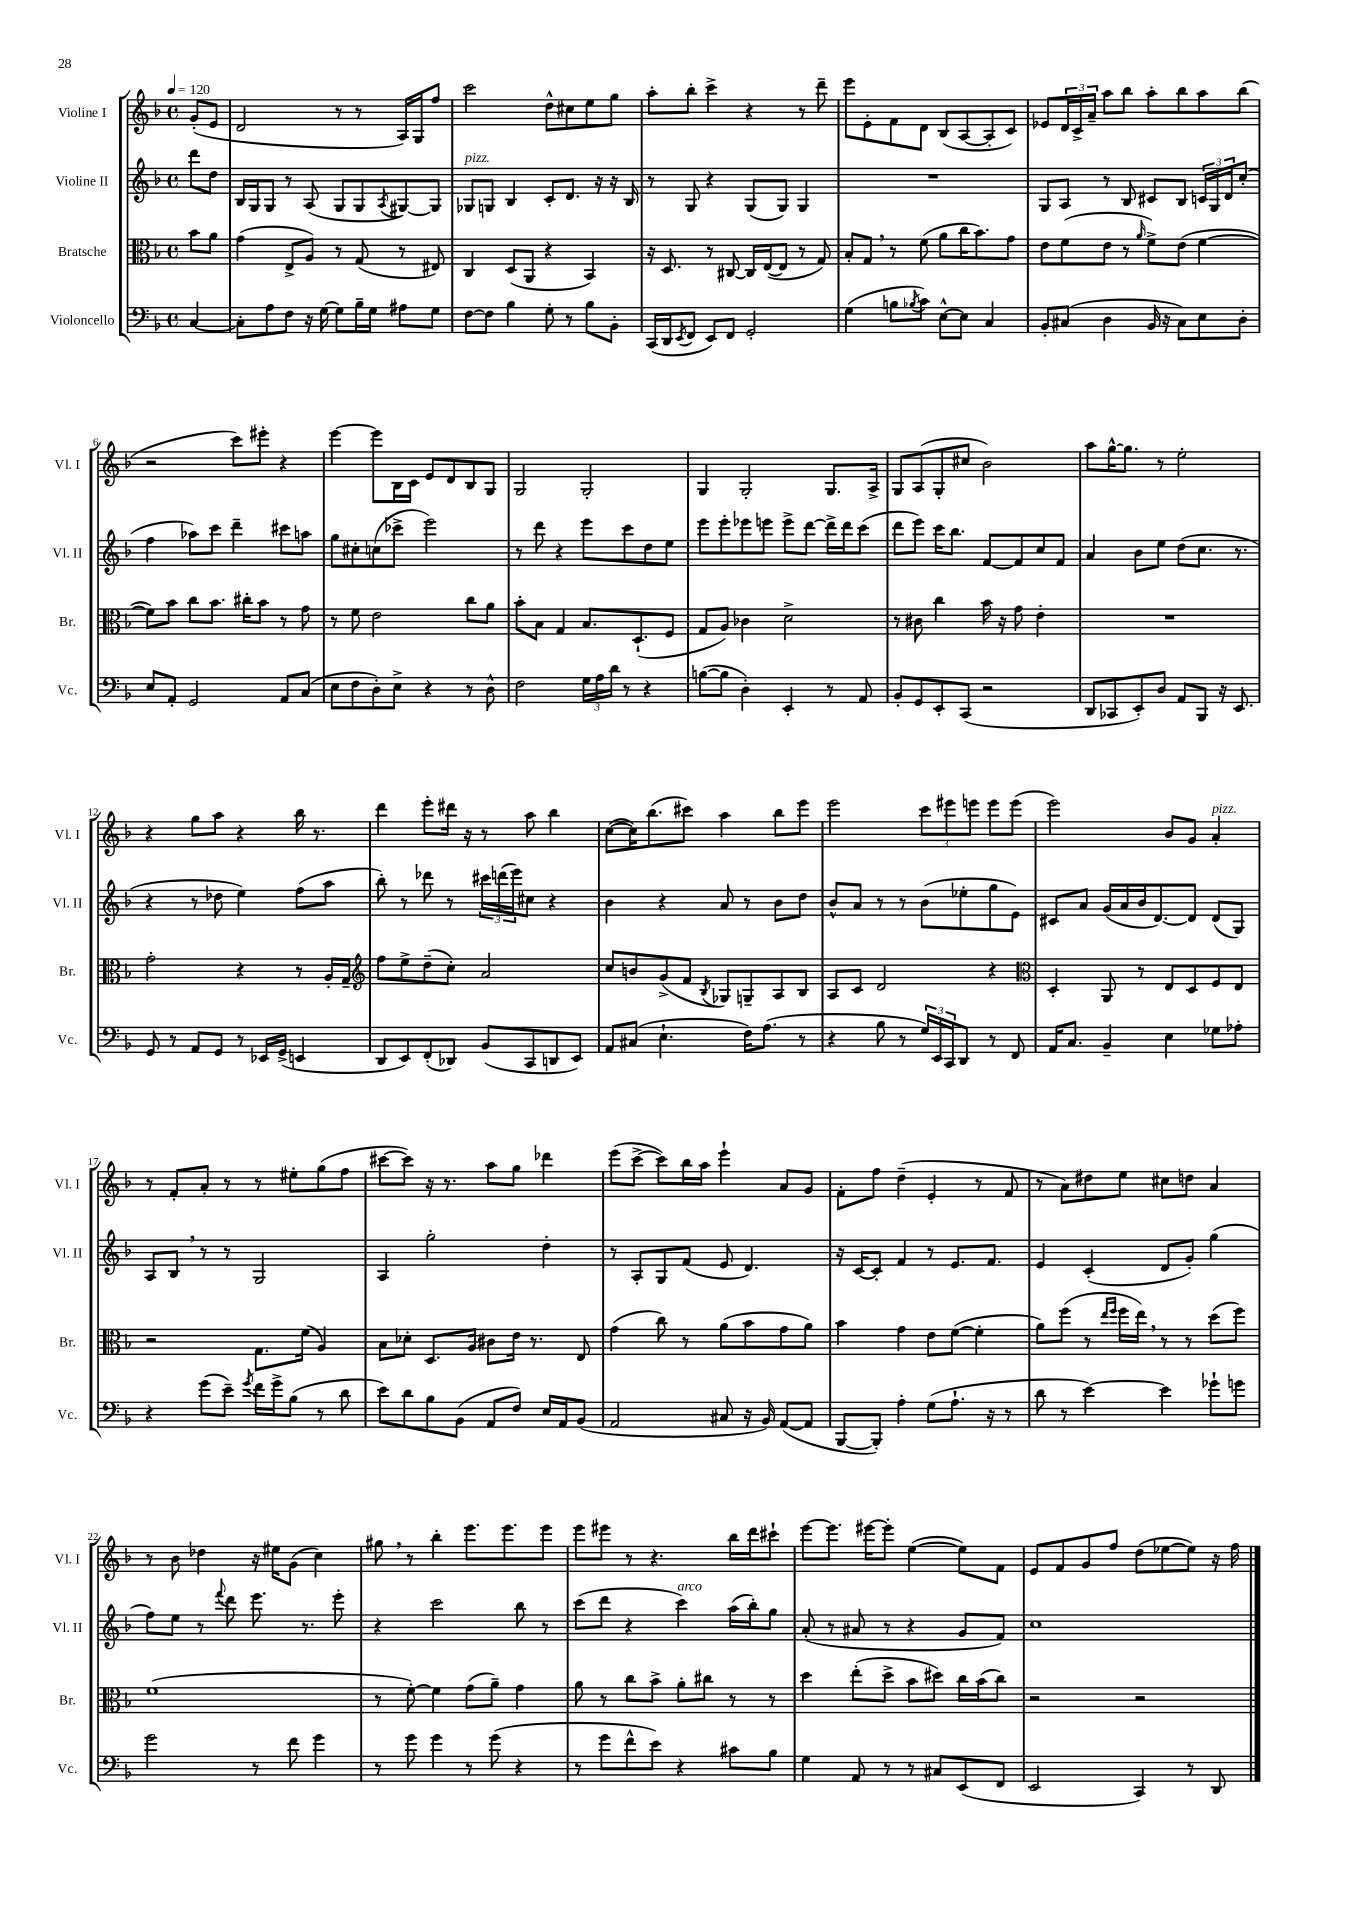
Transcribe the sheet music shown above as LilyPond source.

<<
\new StaffGroup <<
\new Staff = "s0" \with { instrumentName = "Violine I" shortInstrumentName = "Vl. I" } {
    \clef treble \key f \major \defaultTimeSignature \time 4/4 \partial 4 \tempo 4 = 120
    g'8-.( e'8 |
    d'2 r8 r8 a16) g16 f''8 |
    c'''2 d''8-^ cis''8 e''8 g''8 |
    a''8-. bes''8-. c'''4-> r4 r8 d'''8-- |
    e'''8 e'8-. f'8 d'8 bes8( a8~ a8-. c'8) |
    ees'8 \tuplet 3/2 { d'16 c'16-> a'16-- } a''8 bes''8 a''8-. bes''8 a''8 bes''8( |
    r2 c'''8) eis'''8-. r4 |
    e'''4~ e'''8 bes16 c'16 e'8 d'8 bes8 g8 |
    g2 g2-. |
    g4 g2-. g8. a16-> |
    g8 a8( g8-. cis''8 bes'2) |
    a''8 g''16~-^ g''8. r8 e''2-. |
    r4 g''8 a''8 r4 bes''16 r8. |
    d'''4 e'''8-. dis'''16 r16 r8 a''8 bes''4 |
    c''8~( c''16) bes''8.( cis'''8) a''4 bes''8 e'''8 |
    e'''2 \tuplet 3/2 { c'''8 eis'''8 e'''8 } e'''8 e'''8( |
    e'''2) bes'8 g'8 a'4-.^\markup { \italic "pizz." } |
    r8 f'8-. a'8-. r8 r8 eis''8-. g''8( f''8 |
    cis'''8~ cis'''8) r16 r8. a''8 g''8 des'''4 |
    e'''8( c'''8~-> c'''8) bes''16 a''16 e'''4-! a'8 g'8 |
    f'8-. f''8 d''4--( e'4-. r8 f'8 |
    r8 a'8) dis''8 e''8 cis''8 d''8 a'4 |
    r8 bes'8 des''4 r16 eis''16 g'8( c''4) |
    gis''8 \breathe r8 bes''4-. e'''8. e'''8. e'''8 |
    e'''8 eis'''8 r8 r4. bes''16 d'''16 cis'''8-! |
    e'''8~ e'''8. eis'''16~ eis'''8-. e''4~( e''8) f'8 |
    e'8 f'8 g'8 f''8 d''8( ees''8~ ees''8) r16 f''16 \bar "|." |
}
\new Staff = "s1" \with { instrumentName = "Violine II" shortInstrumentName = "Vl. II" } {
    \clef treble \key f \major \defaultTimeSignature \time 4/4 \partial 4
    d'''8 d''8 |
    bes16 g16 g8 r8 a8( g8 g8 \acciaccatura { a8 } gis8~) gis8 |
    ges8^\markup { \italic "pizz." } g8 bes4 c'8-. d'8. r16 r16 bes16 |
    r8 g8 r4 g8( g8) g4 |
    R1 |
    g8 a8 r8 bes8 cis'8 bes8 \tuplet 3/2 { c'16 g16 d'16 } c''8-.( |
    f''4 aes''8) c'''8 d'''4-- cis'''8 a''8 |
    g''8 cis''8-. c''8( ces'''8-> e'''2) |
    r8 d'''8 r4 e'''8 c'''8 d''8 e''8 |
    e'''8 e'''8-. ees'''8 e'''8 e'''8-> d'''8~ d'''16-> d'''16 c'''8( |
    d'''8 e'''8) c'''16 bes''8. f'8~ f'8 c''8 f'8 |
    a'4 bes'8 e''8 d''8( c''8. r8. |
    r4 r8 des''8 e''4) f''8( a''8 |
    bes''8-.) r8 des'''8 r8 \tuplet 3/2 { cis'''16 d'''16( e'''16) } cis''8 r4 |
    bes'4 r4 a'8 r8 bes'8 d''8 |
    bes'8-^ a'8 r8 r8 bes'8( ees''8-. g''8 e'8) |
    cis'8 a'8 g'16( a'16 bes'16 d'8.~) d'8 d'8( g8) |
    a8 bes8 \breathe r8 r8 g2 |
    a4 g''2-. d''4-. |
    r8 a8-. g8 f'8( e'8 d'4.) |
    r16 c'16~ c'8-. f'4 r8 e'8. f'8. |
    e'4 c'4-.( d'8 g'8-.) g''4( |
    f''8) e''8 r8 \appoggiatura { f'''8 } d'''8 e'''8. r8. e'''8-. |
    r4 c'''2 bes''8 r8 |
    c'''8( d'''8 r4 c'''4^\markup { \italic "arco" }) a''16( bes''16-.) g''8 |
    a'8-.( r8 ais'8 r8 r4 g'8 f'8) |
    c''1 \bar "|." |
}
\new Staff = "s2" \with { instrumentName = "Bratsche" shortInstrumentName = "Br." } {
    \clef alto \key f \major \defaultTimeSignature \time 4/4 \partial 4
    bes'8 a'8 |
    g'4( e8-> a8) r8 g8( r8 eis8) |
    c4 d8( a,8 r4 bes,4) |
    r16 d8. r8 cis8~ cis16 e16~( e8 r8 g8) |
    bes8-. g8 \breathe r8 f'8( a'8 c''16 bes'8.) g'8 |
    e'8 f'8( e'8 r8 \grace { a'16 } f'8->) e'8( f'4~ |
    f'8) bes'8 c''8 bes'8. cis''16-. bes'8 r8 g'8 |
    r8 f'8 e'2 c''8 a'8 |
    bes'8-. bes8 g4 bes8. d8.-!( f8 |
    g8 a8) ces'4 d'2-> |
    r8 cis'8 c''4 bes'16 r16 g'8 e'4-. |
    R1 |
    g'2-. r4 r8 a16-. g16-- |
    \clef treble f''8 e''8-> d''8--( c''8-.) a'2 |
    c''8 b'8 g'8->( f'8 \acciaccatura { bes8 } ges8) g8-- a8 bes8 |
    a8 c'8 d'2 r4 |
    \clef alto d4-. a,8 r8 e8 d8 f8 e8 |
    r2 g8. f'16( a4) |
    bes8 des'8-. d8. a16 cis'8 e'16 r8. e8 |
    g'4( c''8) r8 a'8( bes'8 g'8 a'8) |
    bes'4 g'4 e'8 f'8~( f'4-. |
    a'8) f''8( r8 \grace { e''16 f''16 } f''16 e''16) \breathe r8 r8 d''8( f''8) |
    f'1( |
    r8 f'8~-.) f'4 g'8( a'8--) g'4 |
    a'8 r8 c''8 bes'8-> a'8-. cis''8 r8 r8 |
    d''4 e''8-.( d''8-> bes'8 dis''8) c''16 bes'16( c''8) |
    r2 r2 \bar "|." |
}
\new Staff = "s3" \with { instrumentName = "Violoncello" shortInstrumentName = "Vc." } {
    \clef bass \key f \major \defaultTimeSignature \time 4/4 \partial 4
    c4~ |
    c8-. a8 f8 r16 g16~ g8 bes16-- g16 ais8 g8 |
    f8~ f8 bes4 g8-. r8 bes8 bes,8-. |
    c,16( d,16 \acciaccatura { e,8 } f,8 e,8) f,8 g,2-. |
    g4( b8 \acciaccatura { bes8 } c'8) e8~-^ e8 c4 |
    bes,8-. cis8( d4 bes,16 r16 cis8) e8 d8-. |
    e8 a,8-. g,2 a,8 c8( |
    e8 f8 d8-.) e8-> r4 r8 d8-^ |
    f2 \tuplet 3/2 { g16 a16 d'16 } r8 r4 |
    b8~( b8 d4-.) e,4-. r8 a,8 |
    bes,8-. g,8 e,8-. c,8( r2 |
    d,8 ces,8 e,8-.) d8 a,8 bes,,8 r16 e,8. |
    g,8 r8 a,8 g,8 r8 ees,16 g,16->( e,4 |
    d,8 e,8) f,8-.( des,8) bes,8( c,8 d,8 e,8) |
    a,8 cis8( e4.-! f16) a8.( r8 |
    r4 bes8 r8 \tuplet 3/2 { g16) e,16 c,16 } d,8 r8 f,8 |
    a,16 c8. bes,4-- e4 ges8 aes8-. |
    r4 g'8( e'8--) \acciaccatura { g'8 } f'16 g'16-> bes8( r8 d'8 |
    e'8) d'8 bes8 bes,8( a,8 f8) e16 a,16 bes,8( |
    a,2 cis8 r16 bes,16) a,8~( a,8 |
    bes,,8~ bes,,8-.) a4-. g8( a8.-! r16 r8 |
    d'8 r8 e'4~) e'4 ges'8-! g'8 |
    g'2 r8 f'8 g'4 |
    r8 g'8 g'4 r8 g'8( r4 |
    r8 g'8 f'8-^ e'8) r4 cis'8 bes8 |
    g4 a,8 r8 r8 cis8 e,8( f,8 |
    e,2 c,4) r8 d,8 \bar "|." |
}
>>
>>
